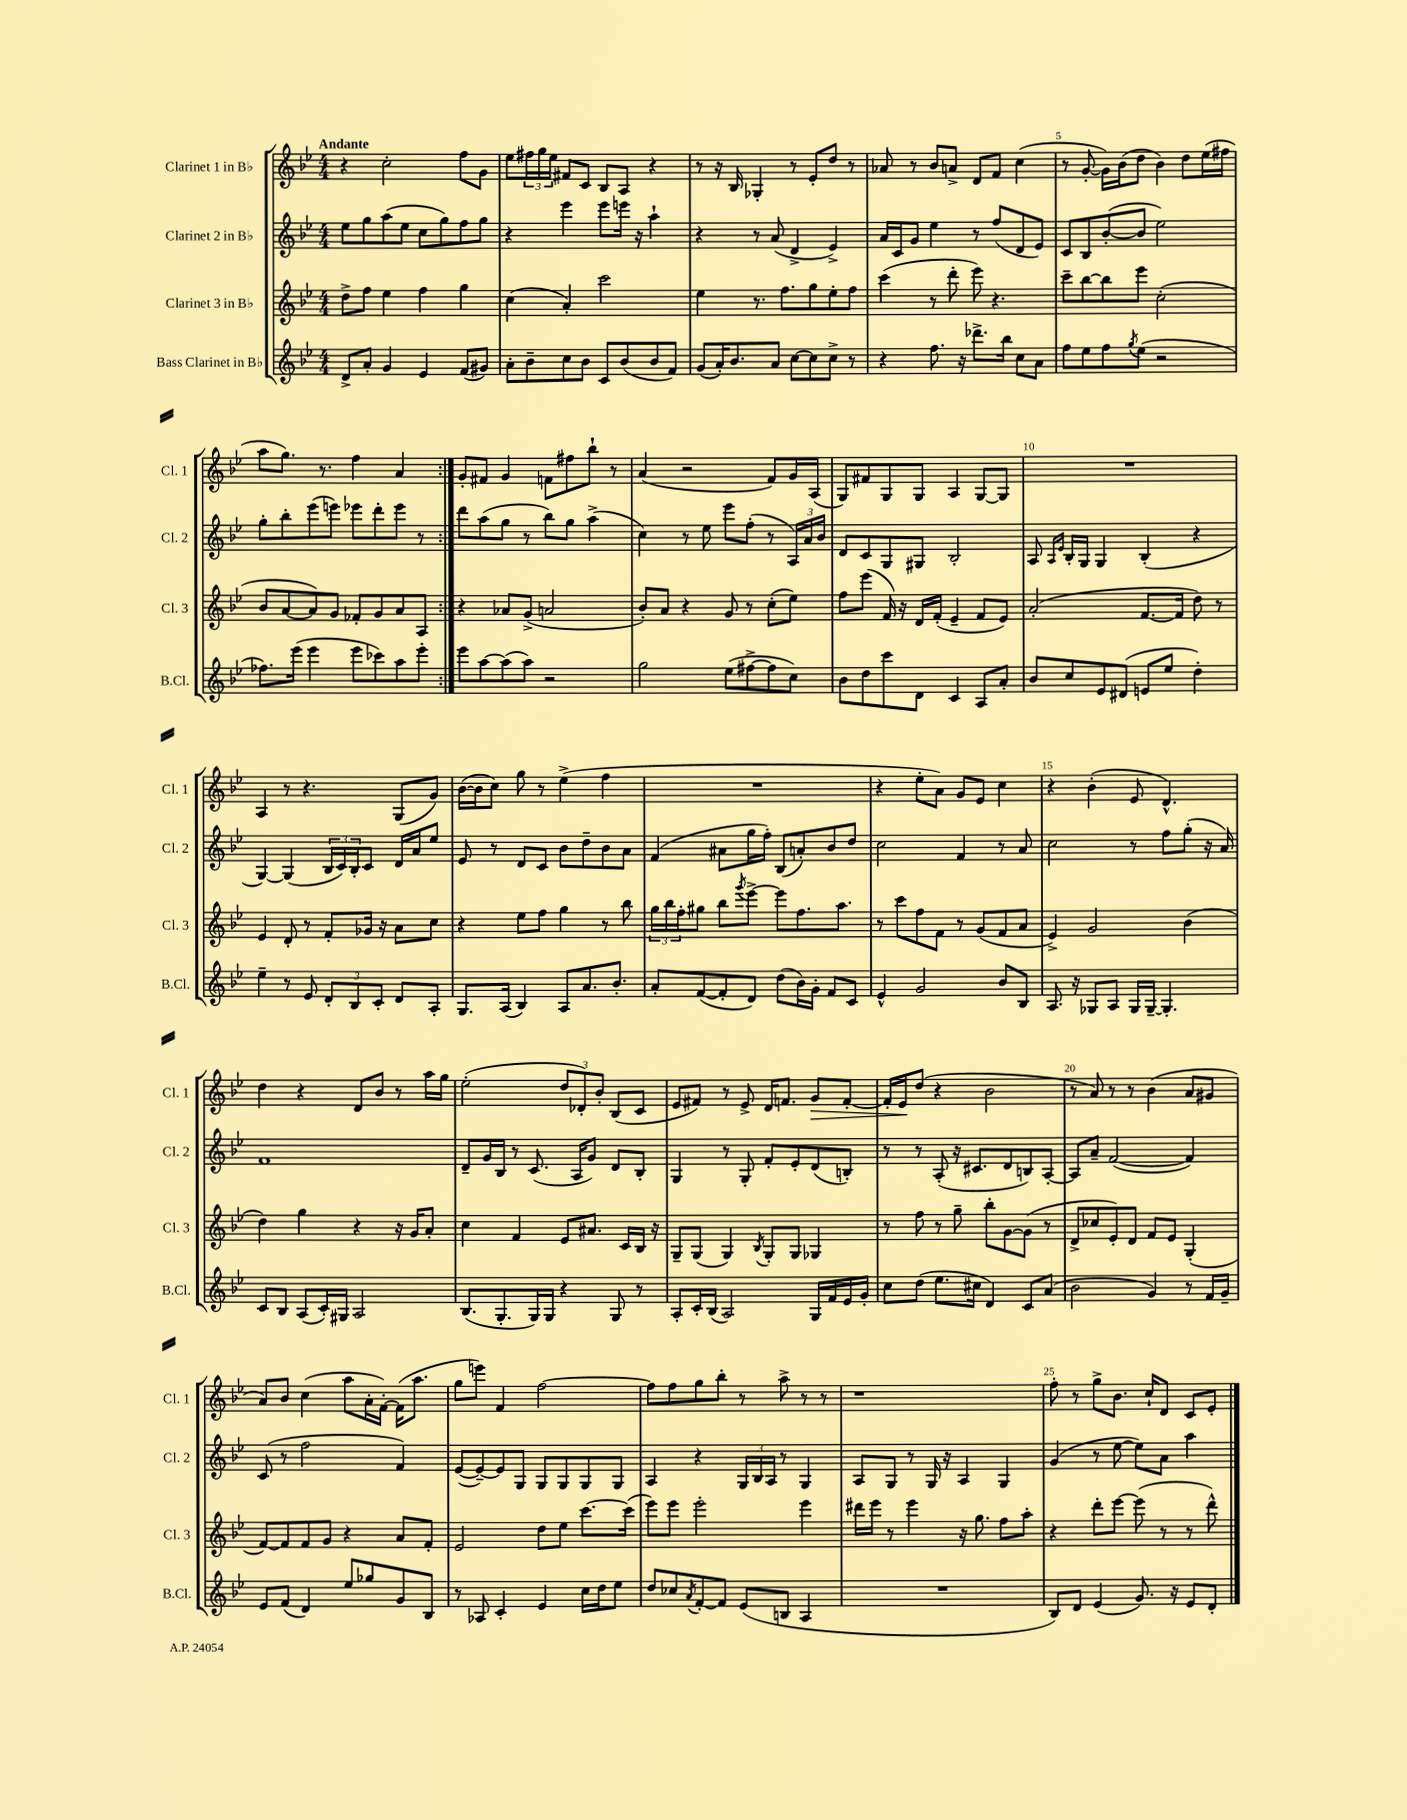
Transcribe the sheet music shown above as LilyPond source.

<<
\new StaffGroup <<
\new Staff = "s0" \with { instrumentName = "Clarinet 1 in Bb" shortInstrumentName = "Cl. 1" } {
    \clef treble \key bes \major \numericTimeSignature \time 4/4 \tempo "Andante"
    \repeat volta 2 { r4 c''2-. f''8 g'8 |
    ees''8 \tuplet 3/2 { fis''16 g''16 ees''16 } fis'8 c'8 bes8 a8 r4 |
    r8 r16 bes16 ges4-. r8 ees'8-. d''8 r8 |
    aes'8 r8 bes'8 a'8-> d'8 f'8 c''4( |
    r8 g'8~-. g'16) bes'16( d''8 bes'4) d''8 ees''16( fis''16 |
    a''8 g''8.) r8. f''4 a'4 | }
    g'8-. fis'8 g'4 f'8 fis''8 bes''8-! r8 |
    a'4( r2 f'8) g'16 a16( |
    g8) fis'8 g8 g8 a4 g8~ g8 |
    R1 |
    a4 r8 r4. g8( g'8) |
    bes'16~( bes'16 c''8) g''8 r8 ees''4->( f''4 |
    R1 |
    r4 ees''8-. a'8) g'8 ees'8 c''4 |
    r4 bes'4-.( ees'8 d'4.-^) |
    d''4 r4 d'8 bes'8 r8 a''16 g''16 |
    ees''2-.( \tuplet 3/2 { d''8 des'8-.) bes'8-. } bes8( c'8 |
    ees'8 fis'8) r8 ees'8-> d'16 f'8. g'8\> f'8~-. |
    f'16-. ees'16\! d''8( r4 bes'2 |
    r8 a'8) r8 r8 bes'4( a'8 gis'8 |
    a'8) bes'8 c''4( a''8 a'16-. f'16~-.) f'16( a''8. |
    g''8 e'''8) f'4 f''2~ |
    f''8 f''8 g''8 bes''8-. r8 a''8-> r8 r8 |
    r1 |
    f''8-. r8 g''8-> bes'8. c''16-! d'8 c'8 ees'8-. \bar "|." |
}
\new Staff = "s1" \with { instrumentName = "Clarinet 2 in Bb" shortInstrumentName = "Cl. 2" } {
    \clef treble \key bes \major \numericTimeSignature \time 4/4
    \repeat volta 2 { ees''8 g''8 a''8( ees''8 c''8 g''8) f''8 g''8 |
    r4 ees'''4 ees'''8 e'''16 r16 a''4-! |
    r4 r8 a'8( d'4-> ees'4->) |
    a'16 c'16 g'8 ees''4 r8 f''8( d'8 ees'8) |
    c'8 bes8 bes'8~-.( bes'8 ees''2) |
    g''8-. bes''8-. ees'''8( e'''8) ees'''8 d'''8-. ees'''8 r8 | }
    d'''8 a''8( g''8 r8 bes''8) g''8 a''4->( |
    c''4) r8 ees''8 ees'''8 f''8-.( r8 \tuplet 3/2 { a16) a'16 bes'16 } |
    d'8 c'8 g8 gis8 bes2-. |
    a8 \grace { a16 ees'16 } bes16-. g16 g4 bes4-.( r4 |
    g4~) g4( \tuplet 3/2 { bes16 c'16) bes16-. } c'8 d'16 a'16 ees''8 |
    ees'8 r8 d'8 c'8 bes'8 d''8-- bes'8 a'8 |
    f'4( ais'8 g''16 f''16-.) bes8( a'8-.) bes'8 d''8 |
    c''2 f'4 r8 a'8 |
    c''2 r8 f''8 g''8-.( r16 a'16) |
    f'1 |
    d'8-- g'16 bes16 r8 c'8.( a16 g'8) d'8 bes8-. |
    g4 r8 g8-. f'8-. ees'8-. d'8( b8-.) |
    r8 r8 a8-.( r16 cis'8. d'8 b8) a8~-. |
    a8 a'8-- f'2~( f'4) |
    c'8( r8 f''2 f'4) |
    ees'8~( ees'8~--) ees'8 g8 g8 g8 g8 g8 |
    a4 r4 \tuplet 3/2 { g16 bes16 a16 } r8 g4 |
    a8 g8 r8 g16 r16 a4 g4 |
    g'4( r8 ees''8~ ees''8) a'8 a''4 \bar "|." |
}
\new Staff = "s2" \with { instrumentName = "Clarinet 3 in Bb" shortInstrumentName = "Cl. 3" } {
    \clef treble \key bes \major \numericTimeSignature \time 4/4
    \repeat volta 2 { d''8-> f''8 ees''4 f''4 g''4 |
    c''4( a'4-.) c'''2 |
    ees''4 r8. f''8. g''8 ees''8-. f''8 |
    c'''4( r8 d'''8-. ees'''8) r4. |
    c'''8-- bes''8~ bes''8 ees'''8 c''2-.( |
    bes'8 a'8~ a'8) g'8 fes'8-. g'8 a'8 a8 | }
    r4 aes'8 g'8->( a'2 |
    bes'8-.) a'8 r4 g'8 r8 c''8-.( ees''8) |
    f''8 ees'''8( f'16) r16 d'16 f'16-.( ees'4-- f'8 ees'8) |
    a'2-.( f'8.~ f'16 d''8) r8 |
    ees'4 d'8-. r8 f'8-. ges'16 r16 a'8 c''8 |
    r4 ees''8 f''8 g''4 r8 bes''8 |
    \tuplet 3/2 { g''16 bes''16 f''16-. } gis''8 bes''8 \acciaccatura { g'''8 } ees'''8~-> ees'''8 f''8. a''8. |
    r8 c'''8 f''8 f'8 r8 g'8( f'8 a'8 |
    ees'4->) g'2 bes'4( |
    d''4) g''4 r4 r16 g'16 a'8-. |
    c''4 f'4 ees'8 ais'8. c'16 bes16 r16 |
    g8-- g8( g4) \acciaccatura { bes8 } g8-. g8 ges4 |
    r8 f''8 r8 g''8-- bes''8-. g'8~ g'8( r8 |
    d'8-> ces''8 ees'8-.) d'8 f'8 ees'8 g4-.( |
    f'8~) f'8 f'8 g'8 r4 a'8 f'8-. |
    ees'2 d''8 ees''8 c'''8.~ c'''16( |
    ees'''8) ees'''8 ees'''2-. ees'''4 |
    dis'''16 ees'''16 r8 ees'''4 r16 g''8. f''8 a''8-. |
    r4 d'''8-. ees'''8~ ees'''8( r8 r8 d'''8-^) \bar "|." |
}
\new Staff = "s3" \with { instrumentName = "Bass Clarinet in Bb" shortInstrumentName = "B.Cl." } {
    \clef treble \key bes \major \numericTimeSignature \time 4/4
    \repeat volta 2 { d'8-> a'8-. g'4 ees'4 f'8( gis'8) |
    a'8-. bes'8-- c''8 bes'8 c'8 bes'8( bes'8 f'8) |
    g'8( a'16-.) bes'8. a'8 c''8~ c''8 c''8-> r8 |
    r4 f''8. r16 des'''8.-> bes''16 c''8 a'8 |
    f''8 ees''8 f''8 \acciaccatura { g''8 } ees''8( r2 |
    fes''8.) ees'''16( ees'''4 ees'''8 ces'''8) a''8 ees'''8-. | }
    ees'''8 a''8~ a''8( a''8) r2 |
    g''2 ees''8( fis''8~-> fis''8 c''8) |
    bes'8 d''8 c'''8 d'8 c'4 a8 a'8-. |
    bes'8 c''8 ees'8 dis'8( e'8 ees''8 d''4-.) |
    ees''4-- r8 ees'8 \tuplet 3/2 { d'8-. bes8 c'8-. } d'8 a8-. |
    g8. a16( bes4) a8 a'8. bes'8.-. |
    a'8-. f'8~( f'8-. d'8) d''8( bes'16) g'16-. f'8 c'8 |
    ees'4-^ g'2 bes'8 bes8 |
    a8. r16 ges8 a8 ges16 ges16~-- ges4.-. |
    c'8 bes8 a8( c'16-.) gis16 a2 |
    bes8.( g8.-. g16) g16 r4 g8 r8 |
    a8-. c'16-. bes16( a2) g16 f'16 ees'16 g'16-. |
    c''8 d''8( ees''8. cis''16 d'4) c'8 a'8( |
    bes'2 g'4) r8 f'16 g'16-- |
    ees'8 f'8( d'4) ees''8 ges''8 g'8 bes8 |
    r8 aes8 c'4-. ees'4 c''16 d''16 ees''8 |
    d''8 ces''8 \acciaccatura { a'8 } f'8~-. f'8 ees'8( b8 a4 |
    R1 |
    bes8) d'8 ees'4( g'8.) r16 ees'8 d'8-. \bar "|." |
}
>>
>>
\layout { \context { \Score \override BarNumber.break-visibility = ##(#f #t #t) barNumberVisibility = #(every-nth-bar-number-visible 5) } }
